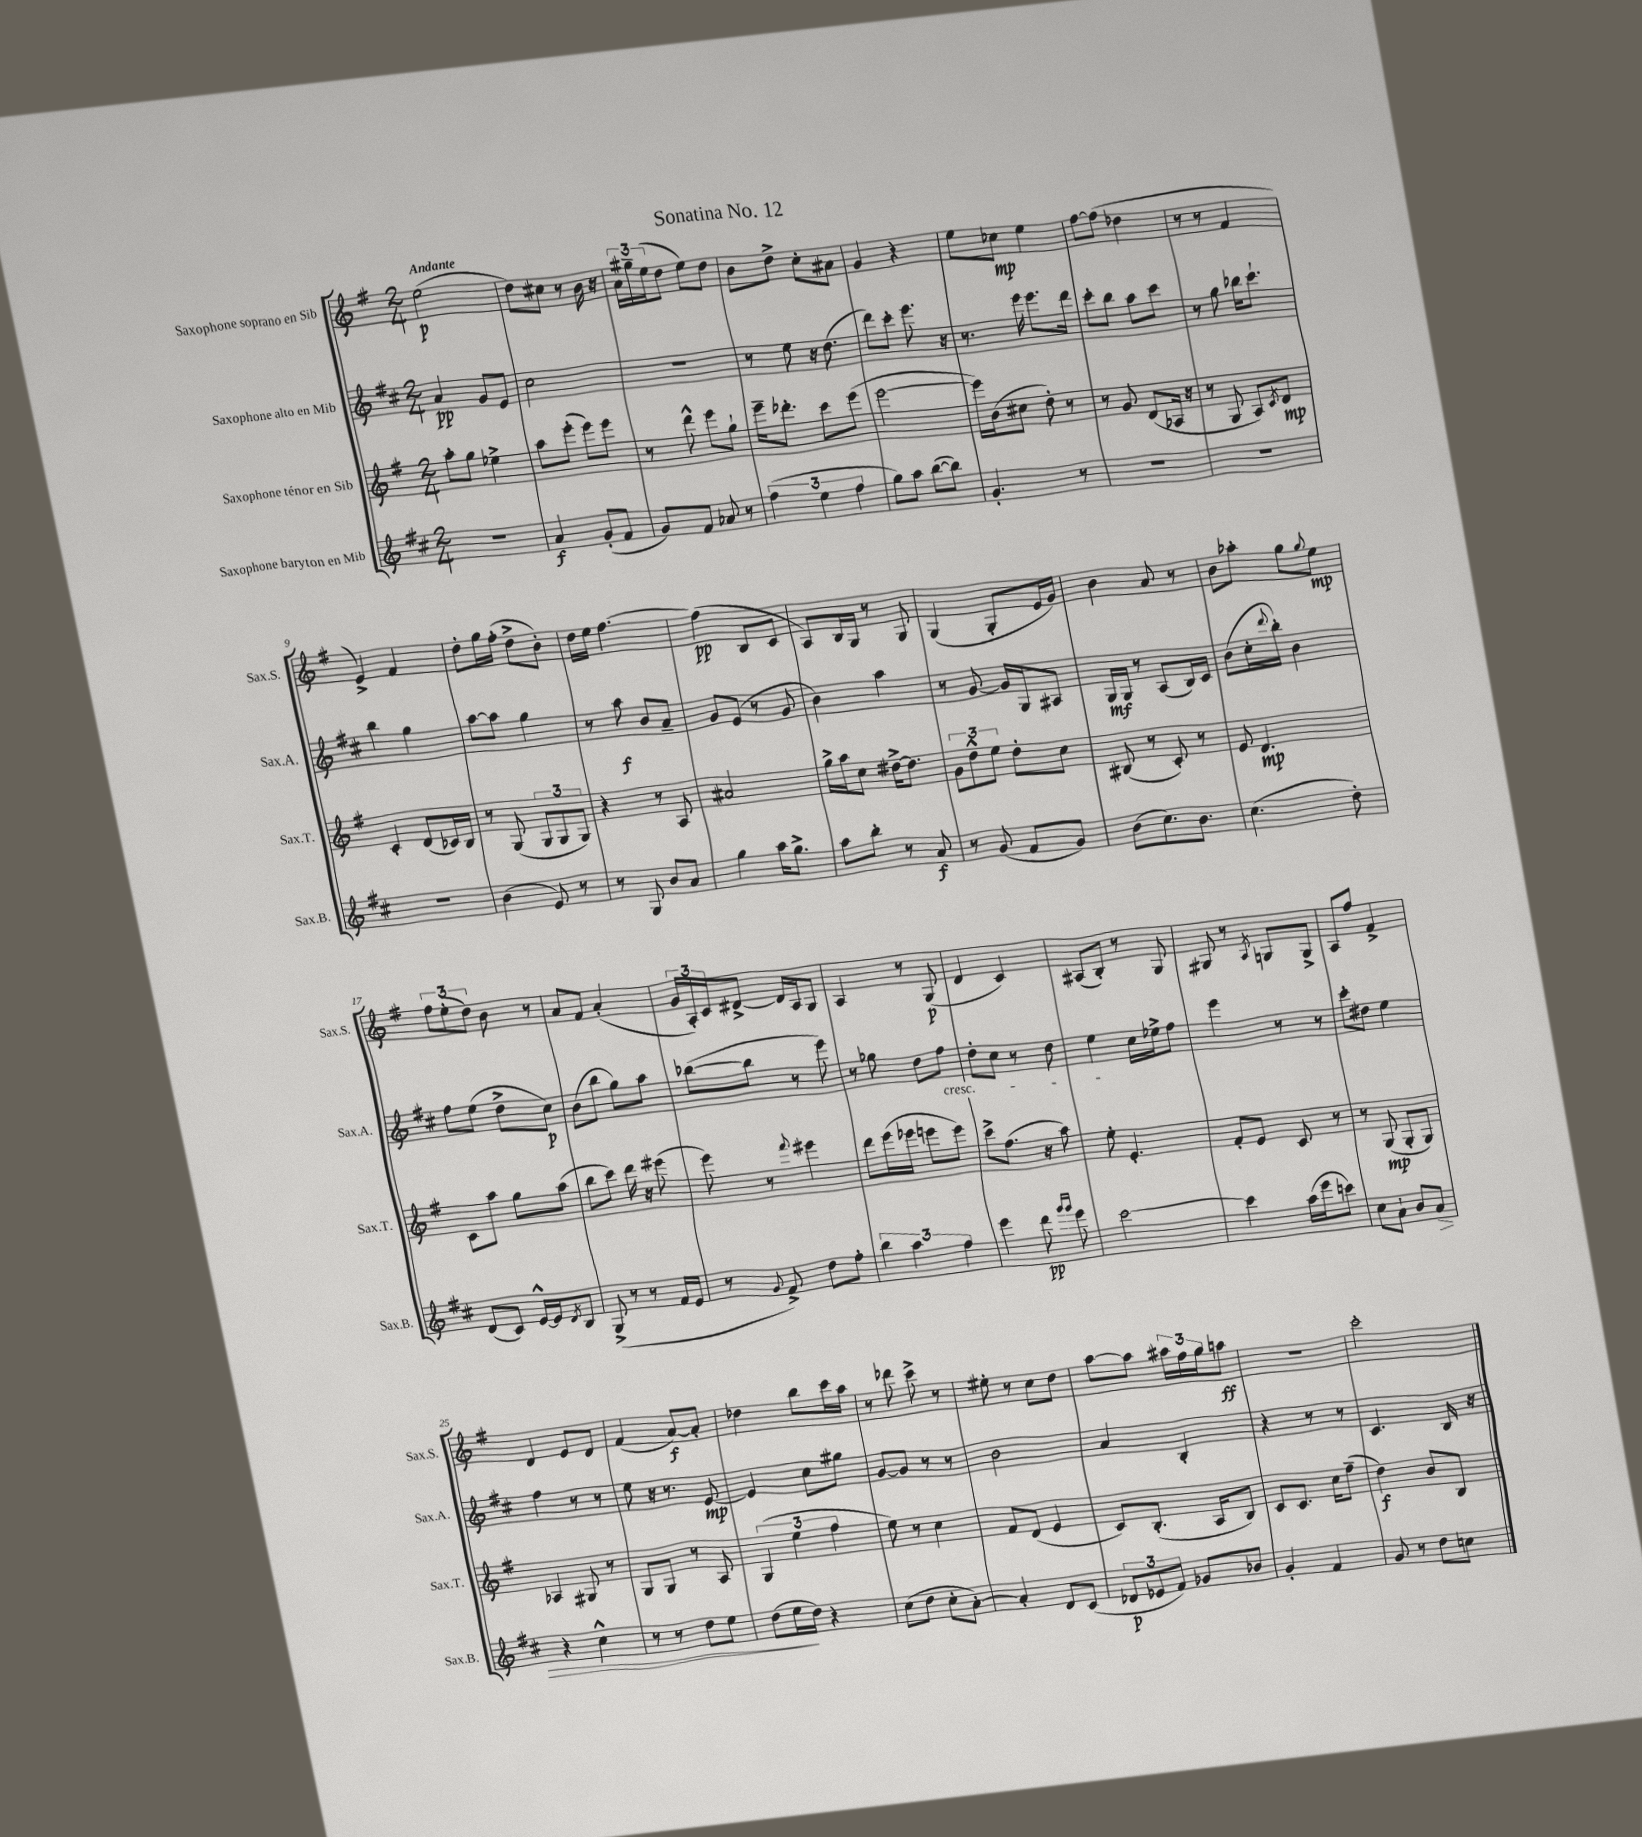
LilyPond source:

\header { title = "Sonatina No. 12" }
<<
\new StaffGroup <<
\new Staff = "s0" \with { instrumentName = "Saxophone soprano en Sib" shortInstrumentName = "Sax.S." } {
    \clef treble \key g \major \numericTimeSignature \time 2/4 \tempo "Andante"
    e''2\p( |
    d''8) cis''8 r8 b'16 r16 |
    \tuplet 3/2 { a'16 gis''16-- e''16( } d''8 e''8) d''8 |
    b'8 d''8-> c''8-. ais'8 |
    g'4 r4 |
    e''8 ces''8\mp e''4 |
    fis''8~ fis''8( des''4 |
    r8 r8 fis'4 |
    e'4->) fis'4 |
    d''8-. g''16 fis''16-.( d''8-> b'8-.) |
    d''16 e''16 fis''4.~ |
    fis''4\pp( b8 c'8 |
    a8) b16 g16 r8 g8 |
    g4( g8-. e'16 g'16) |
    b'4 a'8 r8 |
    b'8 aes''8-. g''8 \appoggiatura { g''8 } e''8\mp |
    \tuplet 3/2 { fis''8 e''8-.( d''8) } b'8 r8 |
    a'8 fis'8 a'4-.( |
    \tuplet 3/2 { g'16 a16-.) c'16 } dis'8~-> dis'16 a16 g8 |
    a4 r8 g8\p( |
    d'4 c'4) |
    ais8( b8-.) r8 g8 |
    gis8 r8 \acciaccatura { a8 } g8 g8-> |
    a8 fis''8 fis'4-> |
    d'4 e'8 d'8 |
    fis'4( a'8~\f) a'8-. |
    des''4 b''8 c'''16 a''16 |
    r8 des'''8 c'''8-> r8 |
    eis''8-. r8 c''8 d''8 |
    a''8~ a''8 \tuplet 3/2 { ais''16 fis''16 g''16 } a''8\ff |
    R2 |
    c'''2-. \bar "|." |
}
\new Staff = "s1" \with { instrumentName = "Saxophone alto en Mib" shortInstrumentName = "Sax.A." } {
    \clef treble \key d \major \numericTimeSignature \time 2/4
    a'4\pp g'8 e'8 |
    cis''2 |
    R2 |
    r8 e''8 r16 d''8.( |
    d'''8) cis'''8-. e'''8. r16 |
    r8. e'''16 e'''8. d'''16 |
    cis'''8-. b''8 a''8 cis'''8 |
    r8 g''8 bes''16 cis'''8.-! |
    b''4 g''4 |
    a''8~ a''8 g''4 |
    r8 a''8\f b'8 a'8-- |
    g'8 e'8( r8 g'8 |
    b'4) a''4 |
    r8 g'8~ g'16 g16 ais8 |
    g16\mf g16 r8 a8( b16) cis'16 |
    b'8( cis''16-. \appoggiatura { d'''8 } b''16-.) b'4 |
    fis''8 e''8( d''8-> cis''8\p) |
    b'8( b''8 g''8) a''8 |
    bes''8~( bes''8 r8 e'''8) |
    r8 ges''8 d''8 fis''8\cresc |
    d''8-. cis''8 r8 d''8 |
    e''4\! cis''16 ees''16-> fis''8 |
    e'''4 r8 r8 |
    cis'''8-. dis''8 e''4 |
    fis''4 r8 r8 |
    e''8 r16 r8. e'8~\mp |
    e'4 cis''8 gis''8 |
    g'8~ g'8 r8 r8 |
    b'2 |
    a'4 b4-. |
    r4 r8 r8 |
    cis'4. b16 r16 \bar "|." |
}
\new Staff = "s2" \with { instrumentName = "Saxophone ténor en Sib" shortInstrumentName = "Sax.T." } {
    \clef treble \key g \major \numericTimeSignature \time 2/4
    a''8-. g''8 ees''4-> |
    a''8 e'''8-.( e'''8) e'''8 |
    r8 d'''8-^ e'''8 g''8-! |
    e'''16-- des'''8.-. c'''8 e'''8( |
    e'''2~ |
    e'''16) b'16( cis''8 d''8-.) r8 |
    r8 g'8 d'8( aes16 r16 |
    r8 g8 a8) \acciaccatura { c'8 } d'8\mp |
    c'4-. d'8( ces'16) b16 |
    r8 g8( \tuplet 3/2 { g8 g8 g8) } |
    r4 r8 a8 |
    ais'2 |
    g''16-> a''16 c''8 dis''16~-> dis''8. |
    \tuplet 3/2 { g'8 d''8-^ e''8 } d''8-. c''8 |
    bis8( r8 c'8-.) r8 |
    e'8 d'4.\mp |
    c'8 a''8 g''8 a''8( |
    b''8 c'''8) d'''16 r16 eis'''8( |
    e'''8) r8 \appoggiatura { fis'''8 } eis'''4 |
    d'''8 e'''16( ees'''16 e'''8 e'''8) |
    c'''8-> fis''8.( r16 a''8) |
    e''8-. e'4.-. |
    fis'8-. e'8 c'8 r8 |
    r8 g8\mp( g8-. g8) |
    aes4 gis8 r8 |
    g8 g8 r8 a8 |
    \tuplet 3/2 { g4( e''4 fis''4 } |
    e''8) r8 c''4 |
    fis'8 d'8( e'4 |
    c'8) b8.-.( a16 b8) |
    c'8 c'8. c''16 fis''8--( |
    d''4\f) b'8 b8 \bar "|." |
}
\new Staff = "s3" \with { instrumentName = "Saxophone baryton en Mib" shortInstrumentName = "Sax.B." } {
    \clef treble \key d \major \numericTimeSignature \time 2/4
    R2 |
    a'4\f g'8-.( fis'8 |
    g'8) fis'8 aes'8 r8 |
    \tuplet 3/2 { fis''4( e''4 fis''4 } |
    g''8) a''8 b''8~( b''8) |
    g'4.-. r8 |
    R2 |
    R2 |
    R2 |
    b'4( e'8) r8 |
    r8 g8 b'8 a'8 |
    g''4 a''16 g''8.-> |
    a''8 b''8-. r8 a'8\f |
    r8 g'8( fis'8 g'8) |
    b'8( cis''8.) b'8. |
    cis''4.( d''8-.) |
    d'8( cis'8) e'16~-^ e'16 \acciaccatura { d'8 } b8 |
    g8->( r8 r8 fis'16 e'16 |
    r8 \appoggiatura { g'8 } fis'8->) d''8 fis''8-. |
    \tuplet 3/2 { b''4 a''4 fis''4 } |
    e'''4 d'''8\pp \grace { g'''16 g'''16 } e'''8 |
    cis'''2~ |
    cis'''4 a''16( e'''16 c'''8) |
    cis''8 a'8-! b'8 a'8\> |
    r4 cis''4-^ |
    r8 r8 d''8 e''8 |
    d''8( e''16\! d''16) r4 |
    cis''8( d''8 cis''8-. a'8~-.) |
    a'4-. d'8 cis'8( |
    \tuplet 3/2 { des'8\p ees'8 fis'8) } ges'8 bes'8 |
    g'4-. fis'4 |
    g'8 r8 d''8 c''8 \bar "|." |
}
>>
>>
